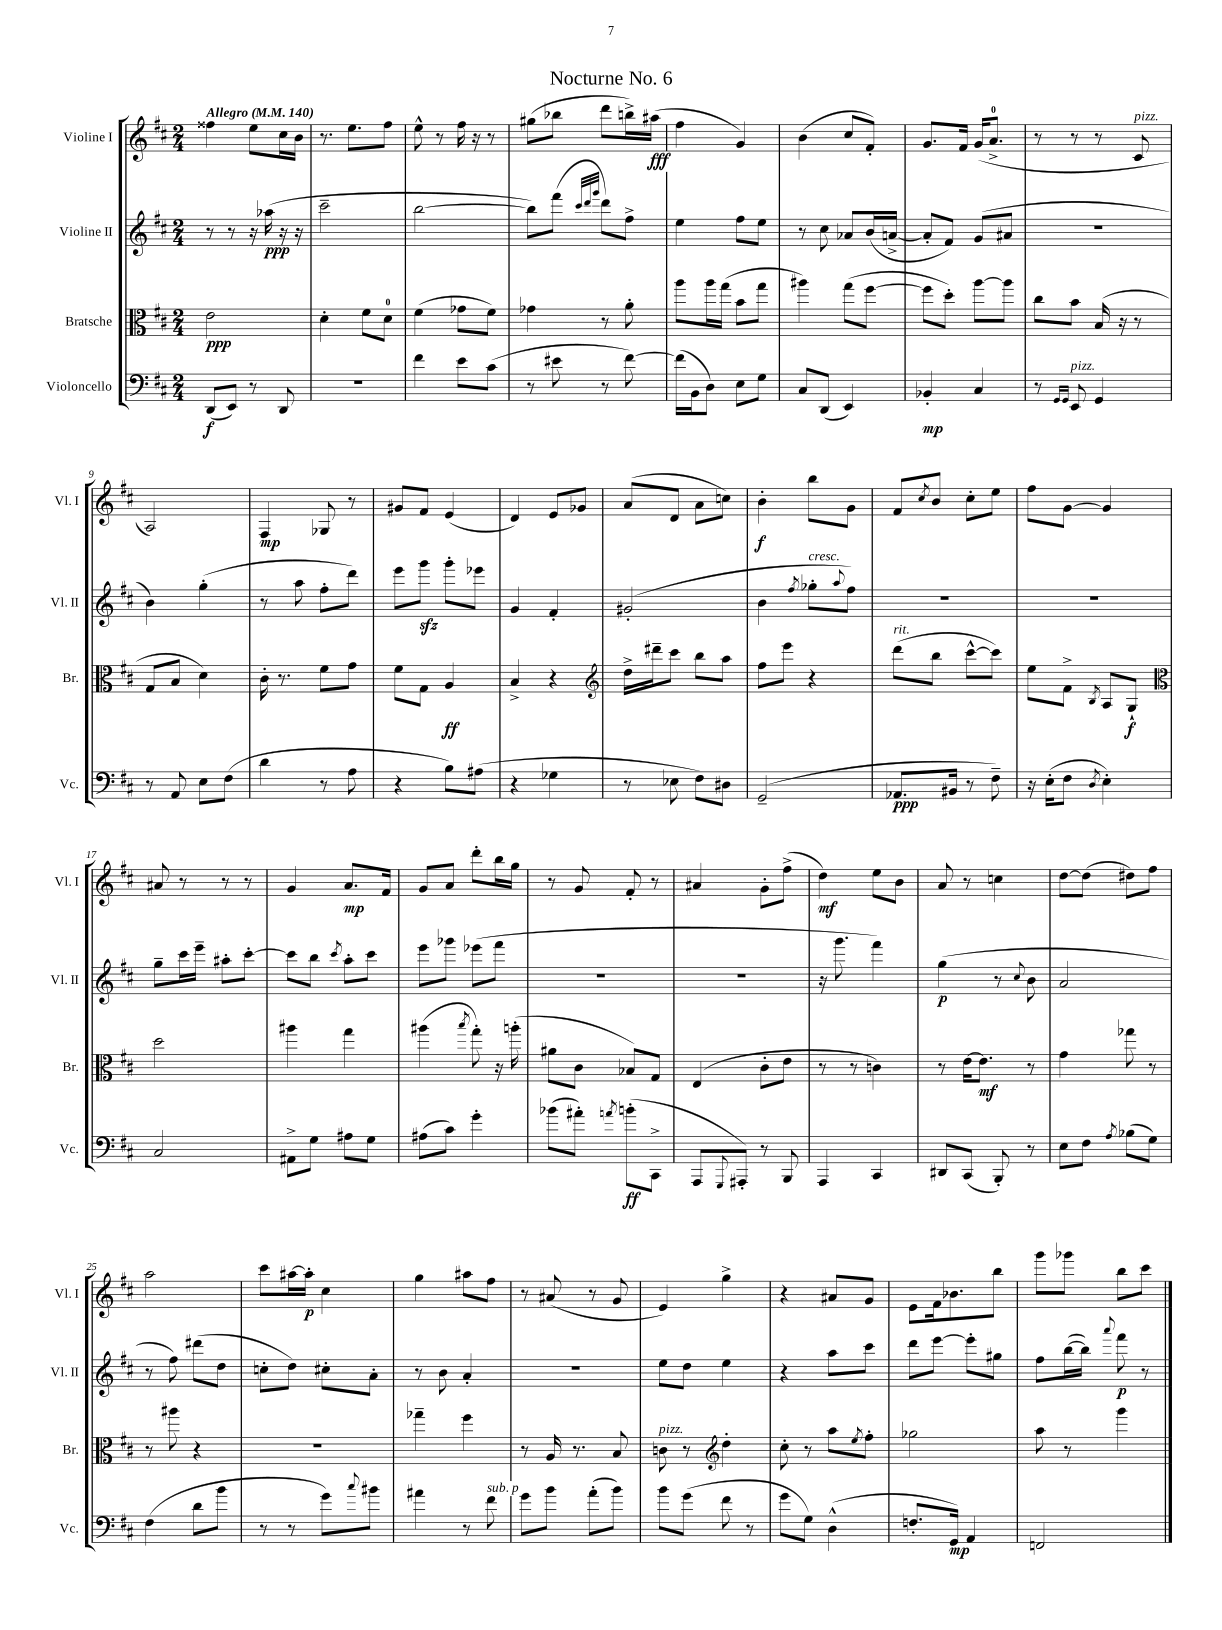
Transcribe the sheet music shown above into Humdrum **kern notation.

**kern	**kern	**kern	**kern
*staff4	*staff3	*staff2	*staff1
*clefF4	*clefC3	*clefG2	*clefG2
*k[f#c#]	*k[f#c#]	*k[f#c#]	*k[f#c#]
*M2/4	*M2/4	*M2/4	*M2/4
*MM140	*MM140	*MM140	*MM140
(8DD	2e	8r	4ff##
8EE)	.	8r	.
8r	.	16r	8ee
.	.	(16aa-	.
8DD	.	16r	16cc#
.	.	16r	16b
=	=	=	=
2r	4d'	2ccc#~	8.r
.	.	.	8.ee
.	8f#	.	.
.	8d	.	8ff#
=	=	=	=
4f#	(4f#	[2bb	8ee^^
.	.	.	8r
8e	8g-	.	16ff#
.	.	.	16r
(8c#	8f#)	.	8r
=	=	=	=
8r	4g-	8bb])	(8gg#
8e#	.	(8fff#	8bb-
.	.	32qqccc#	.
.	.	32qqddd	.
.	.	32qqggg	.
8r	8r	8ddd)	8ddd
[8f#)	8a'	8ff#^	16bb^)
.	.	.	(16aa#
=	=	=	=
(16f#]	8aa	4ee	4ff#
16BB	.	.	.
8D)	16aa	.	.
.	(16gg	.	.
8E	8b	8ff#	4g)
8G	8gg	8ee	.
=	=	=	=
8C#	4aa#)	8r	(4b
(8DD	.	8cc#	.
4EE)	(8gg	8a-	8cc#
.	[8ff#	(16b	8f#')
.	.	[16a^	.
=	=	=	=
4BB-'	8ff#]	8a']	8.g
.	8dd')	8f#)	.
.	.	.	16f#
4C#	[8aa	(8g	(16g
.	.	.	8.a^
.	8aa]	8a#	.
=	=	=	=
8r	8cc#	2r	8r
16qqGG	.	.	.
16qqGG	.	.	.
8EE	8b	.	8r
4GG	(16B	.	8r
.	16r	.	.
.	8r	.	8c#
=	=	=	=
8r	8G	4b)	2A)
8AA	8B	.	.
8E	4d)	(4gg'	.
(8F#	.	.	.
=	=	=	=
4d	16c#'	8r	4F#
.	8.r	.	.
.	.	8aa	.
8r	8f#	8ff#'	8G-
8A	8g	8ddd)	8r
=	=	=	=
4r	8f#	8eee	8g#
.	8G	8ggg	8f#
8B)	4A	8ggg'	(4e
(8A#	.	8eee-	.
=	=	=	=
4r	4B^	4g	4d)
4G-	4r	4f#'	8e
.	.	.	8g-
=	=	=	=
*	*clefG2	*	*
8r	16dd^	(2g#'	(8a
.	16ddd#~	.	.
8E-	8ccc#	.	8d
8F#)	8bb	.	8a
8D#	8aa	.	8cc)
=	=	=	=
(2GG~	8ff#	4b	4b'
.	8eee	.	.
.	.	8qff#	.
.	4r	8gg-'	8bb
.	.	8qqaa	.
.	.	8ff#)	8g
=	=	=	=
8.AA-	(8ddd	2r	8f#
.	.	.	8qcc#
.	8bb	.	8b
16BB#	.	.	.
8r	[8ccc#^^	.	8cc#'
8F#~)	8ccc#])	.	8ee
=	=	=	=
16r	8ee	2r	8ff#
(16E'	.	.	.
8F#	8f#^	.	[8g
8qD	8qB	.	.
4E')	8A	.	4g]
.	8G`	.	.
=	=	=	=
*	*clefC3	*	*
2C#	2dd	8gg~	8a#
.	.	16ccc#	8r
.	.	16eee~	.
.	.	8aa#'	8r
.	.	[8ccc#'	8r
=	=	=	=
8AA#^	4aa#	8ccc#]	4g
8G	.	8bb	.
.	.	8qccc#	.
8A#	4gg	8aa'	8.a
8G	.	8ccc#	.
.	.	.	16f#
=	=	=	=
(8A#	(4aa#	8eee	8g
8c#)	.	8ggg-	8a
.	8qbb	.	.
4g'	8gg')	(8eee-	8ddd'
.	16r	8fff#	16bb
.	(16aa'	.	16gg
=	=	=	=
(8b-	8a#	2r	8r
8a#')	8c#	.	8g
8qa	.	.	.
(8b'	8B-)	.	8f#'
8CC#^	8G	.	8r
=	=	=	=
8AAA	(4E	2r	4a#
8qqGGG	.	.	.
8AAA#')	.	.	.
8r	8c#'	.	8g'
8BBB	8e	.	(8ff#^
=	=	=	=
4AAA	8r	16r	4dd)
.	.	8.ggg	.
.	8r	.	.
4CC#	4c)	4fff#)	8ee
.	.	.	8b
=	=	=	=
8DD#	8r	(4gg	8a
(8CC#	[16e	.	8r
.	8.e]	.	.
8BBB')	.	8r	4cc
.	.	8qqcc#	.
8r	8r	8b	.
=	=	=	=
8E	4g	2a	[8dd
8F#	.	.	(8dd]
8qA	.	.	.
(8B-	8gg-	.	8dd#)
8G)	8r	.	8ff#
=	=	=	=
(4F#	8r	8r	2aa
.	8aa#	8ff#)	.
8d	4r	(8ddd#	.
8b	.	8dd	.
=	=	=	=
8r	2r	8cc'	8ccc#
8r	.	8dd)	[16aa#
.	.	.	16aa#']
8g)	.	8cc#'	4cc#
8qqcc#	.	.	.
8b#	.	8a'	.
=	=	=	=
4a#	4gg-~	8r	4gg
.	.	8b	.
8r	4ff#	4a'	8aa#
8f#	.	.	8ff#
=	=	=	=
8g	8r	2r	8r
8b	16A	.	(8a#
.	8.r	.	.
(8a'	.	.	8r
8b)	8B	.	8g
=	=	=	=
8b	8c	8ee	4e)
(8g	8r	8dd	.
*	*clefG2	*	*
8f#	4dd'	4ee	4gg^
8r	.	.	.
=	=	=	=
8g	8cc#'	4r	4r
8G)	8r	.	.
(4D^^	8aa	8aa	8a#
.	8qee	.	.
.	8ff#'	8ccc#	8g
=	=	=	=
8.F'	2gg-	8ddd	8e
.	.	[8eee	16f#
16GG)	.	.	8.b-
4AA	.	8eee']	.
.	.	8gg#	8bb
=	=	=	=
2FF	8aa	8ff#	8ggg
.	8r	([16bb	8ggg-
.	.	16bb])	.
.	.	8qqaaa	.
.	4ggg	8fff#	8bb
.	.	8r	8ccc#
==	==	==	==
*-	*-	*-	*-
